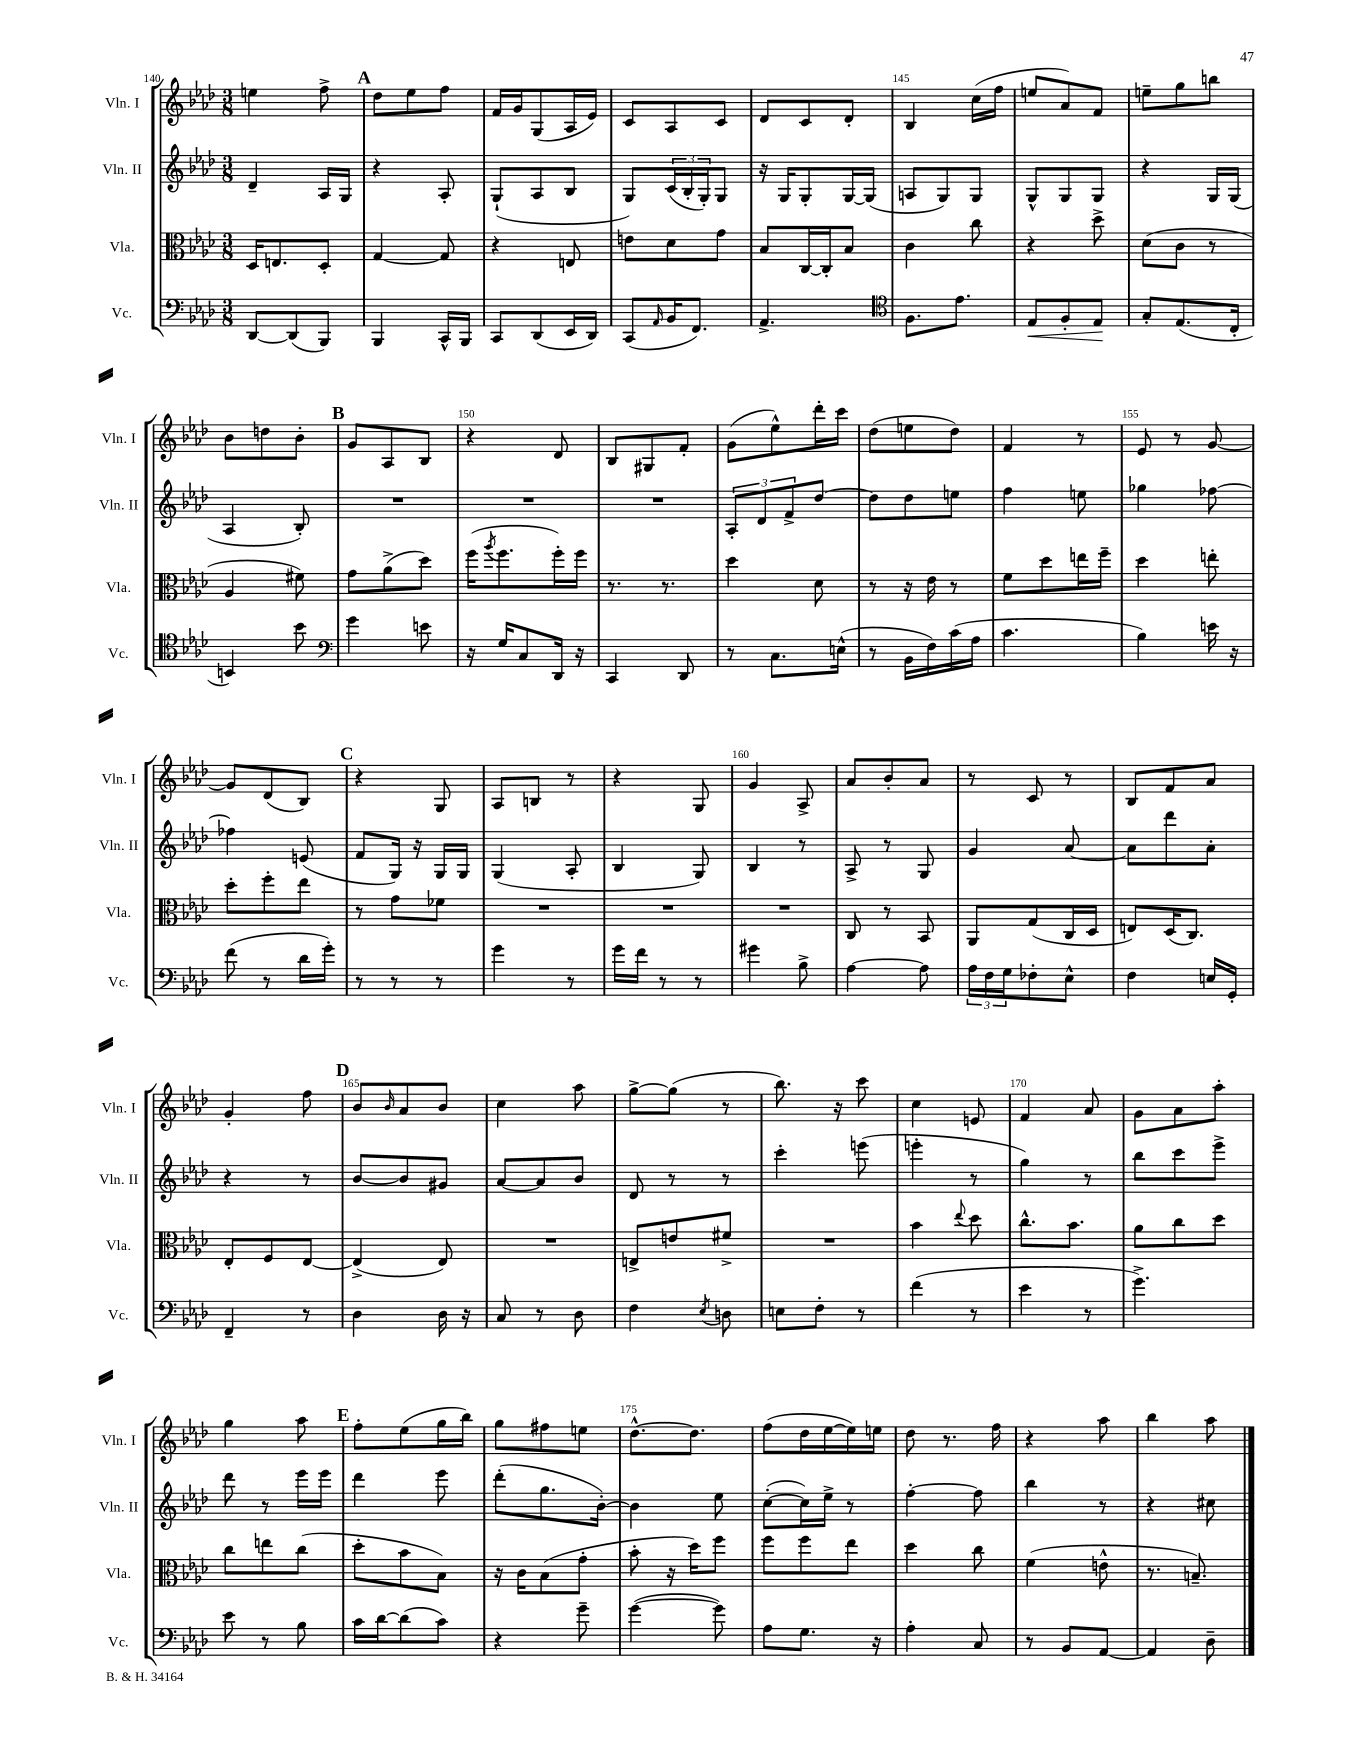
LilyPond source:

<<
\new StaffGroup <<
\new Staff = "s0" \with { instrumentName = "Vln. I" shortInstrumentName = "Vln. I" } {
    \clef treble \key aes \major \numericTimeSignature \time 3/8
    e''4 f''8-> |
    \mark \markup { \bold "A" } des''8 ees''8 f''8 |
    f'16 g'16 g8( aes16 ees'16) |
    c'8 aes8 c'8 |
    des'8 c'8 des'8-. |
    bes4 c''16( f''16 |
    e''8 aes'8) f'8 |
    e''8-- g''8 b''8 |
    bes'8 d''8 bes'8-. |
    \mark \markup { \bold "B" } g'8 aes8 bes8 |
    r4 des'8 |
    bes8 gis8 f'8-. |
    g'8( ees''8-^) des'''16-. c'''16 |
    des''8( e''8 des''8) |
    f'4 r8 |
    ees'8 r8 g'8~ |
    g'8 des'8( bes8) |
    \mark \markup { \bold "C" } r4 g8 |
    aes8 b8 r8 |
    r4 g8 |
    g'4 aes8-> |
    aes'8 bes'8-. aes'8 |
    r8 c'8 r8 |
    bes8 f'8 aes'8 |
    g'4-. f''8 |
    \mark \markup { \bold "D" } bes'8 \grace { bes'16 } aes'8 bes'8 |
    c''4 aes''8 |
    g''8~-> g''8( r8 |
    bes''8.) r16 c'''8 |
    c''4 e'8 |
    f'4 aes'8 |
    g'8 aes'8 aes''8-. |
    g''4 aes''8 |
    \mark \markup { \bold "E" } f''8-. ees''8( g''16 bes''16) |
    g''8 fis''8 e''8 |
    des''8.~-^ des''8. |
    f''8( des''16 ees''16~ ees''16) e''16 |
    des''8 r8. f''16 |
    r4 aes''8 |
    bes''4 aes''8 \bar "|." |
}
\new Staff = "s1" \with { instrumentName = "Vln. II" shortInstrumentName = "Vln. II" } {
    \clef treble \key aes \major \numericTimeSignature \time 3/8
    des'4-- aes16 g16 |
    \mark \markup { \bold "A" } r4 aes8-. |
    g8-!( aes8 bes8 |
    g8) \tuplet 3/2 { c'16( bes16-. g16-.) } g8 |
    r16 g16 g8-. g16~ g16( |
    a8 g8) g8 |
    g8-^ g8 g8 |
    r4 g16 g16( |
    aes4 bes8-.) |
    \mark \markup { \bold "B" } R4. |
    R4. |
    R4. |
    \tuplet 3/2 { aes8-. des'8 f'8-> } des''8~ |
    des''8 des''8 e''8 |
    f''4 e''8 |
    ges''4 fes''8~ |
    fes''4 e'8( |
    \mark \markup { \bold "C" } f'8 g16) r16 g16 g16 |
    g4( aes8-. |
    bes4 g8) |
    bes4 r8 |
    aes8-> r8 g8 |
    g'4 aes'8~ |
    aes'8 des'''8 aes'8-. |
    r4 r8 |
    \mark \markup { \bold "D" } bes'8~ bes'8 gis'8 |
    aes'8~ aes'8 bes'8 |
    des'8 r8 r8 |
    c'''4-. e'''8( |
    e'''4-. r8 |
    g''4) r8 |
    bes''8 c'''8 ees'''8-> |
    des'''8 r8 ees'''16 ees'''16 |
    \mark \markup { \bold "E" } des'''4 ees'''8 |
    des'''8-.( g''8. bes'16~-.) |
    bes'4 ees''8 |
    c''8~-.( c''16) ees''16-> r8 |
    f''4~-. f''8 |
    bes''4 r8 |
    r4 cis''8 \bar "|." |
}
\new Staff = "s2" \with { instrumentName = "Vla." shortInstrumentName = "Vla." } {
    \clef alto \key aes \major \numericTimeSignature \time 3/8
    des16 e8. des8-. |
    \mark \markup { \bold "A" } g4~ g8 |
    r4 e8 |
    e'8 des'8 g'8 |
    bes8 c16~ c16-. bes8 |
    c'4 c''8 |
    r4 des''8-> |
    des'8( c'8 r8 |
    aes4 fis'8) |
    \mark \markup { \bold "B" } g'8 aes'8->( des''8) |
    f''16( \acciaccatura { aes''8 } f''8. f''16-.) f''16 |
    r8. r8. |
    des''4 des'8 |
    r8 r16 ees'16 r8 |
    f'8 des''8 e''16 f''16-- |
    des''4 e''8-. |
    des''8-. f''8-. ees''8 |
    \mark \markup { \bold "C" } r8 g'8 fes'8 |
    R4. |
    R4. |
    R4. |
    c8 r8 bes,8 |
    aes,8 g8( c16 des16 |
    e8) des16( c8.) |
    ees8-. f8 ees8~ |
    \mark \markup { \bold "D" } ees4->( ees8) |
    R4. |
    e8-> e'8 fis'8-> |
    R4. |
    bes'4 \appoggiatura { ees''8 } des''8 |
    c''8.-^ bes'8. |
    aes'8 c''8 des''8 |
    c''8 e''8 c''8( |
    \mark \markup { \bold "E" } des''8-. bes'8 bes8) |
    r16 c'16 bes8( g'8-. |
    bes'8-. r16 des''16) f''8 |
    f''8 f''8 ees''8 |
    des''4 c''8 |
    f'4( e'8-^ |
    r8. b8.--) \bar "|." |
}
\new Staff = "s3" \with { instrumentName = "Vc." shortInstrumentName = "Vc." } {
    \clef bass \key aes \major \numericTimeSignature \time 3/8
    des,8~ des,8( bes,,8) |
    \mark \markup { \bold "A" } bes,,4 c,16-^ bes,,16 |
    c,8 des,8( ees,16 des,16) |
    c,8( \grace { aes,16 } bes,16 f,8.) |
    aes,4.-> |
    \clef tenor f8. ees'8. |
    ees8\< f8-. ees8\! |
    g8-. ees8.( c16-. |
    b,4) bes'8 |
    \mark \markup { \bold "B" } \clef bass g'4 e'8 |
    r16 g16 c8 des,16 r16 |
    c,4 des,8 |
    r8 c8. e16-^( |
    r8 bes,16 f16) c'16( aes16 |
    c'4. |
    bes4) e'16 r16 |
    f'8( r8 des'16 g'16-.) |
    \mark \markup { \bold "C" } r8 r8 r8 |
    g'4 r8 |
    g'16 f'16 r8 r8 |
    gis'4 bes8-> |
    aes4~ aes8 |
    \tuplet 3/2 { aes16 f16 g16 } fes8-. ees8-^ |
    f4 e16 g,16-. |
    f,4-- r8 |
    \mark \markup { \bold "D" } des4 des16 r16 |
    c8 r8 des8 |
    f4 \acciaccatura { ees8 } d8 |
    e8 f8-. r8 |
    f'4( r8 |
    ees'4 r8 |
    g'4.->) |
    ees'8 r8 bes8 |
    \mark \markup { \bold "E" } c'16 des'16~ des'8( c'8) |
    r4 g'8-- |
    g'4~( g'8) |
    aes8 g8. r16 |
    aes4-. c8 |
    r8 bes,8 aes,8~ |
    aes,4 des8-- \bar "|." |
}
>>
>>
\layout { \context { \Score currentBarNumber = #140 \override BarNumber.break-visibility = ##(#f #t #t) barNumberVisibility = #(every-nth-bar-number-visible 5) } }
